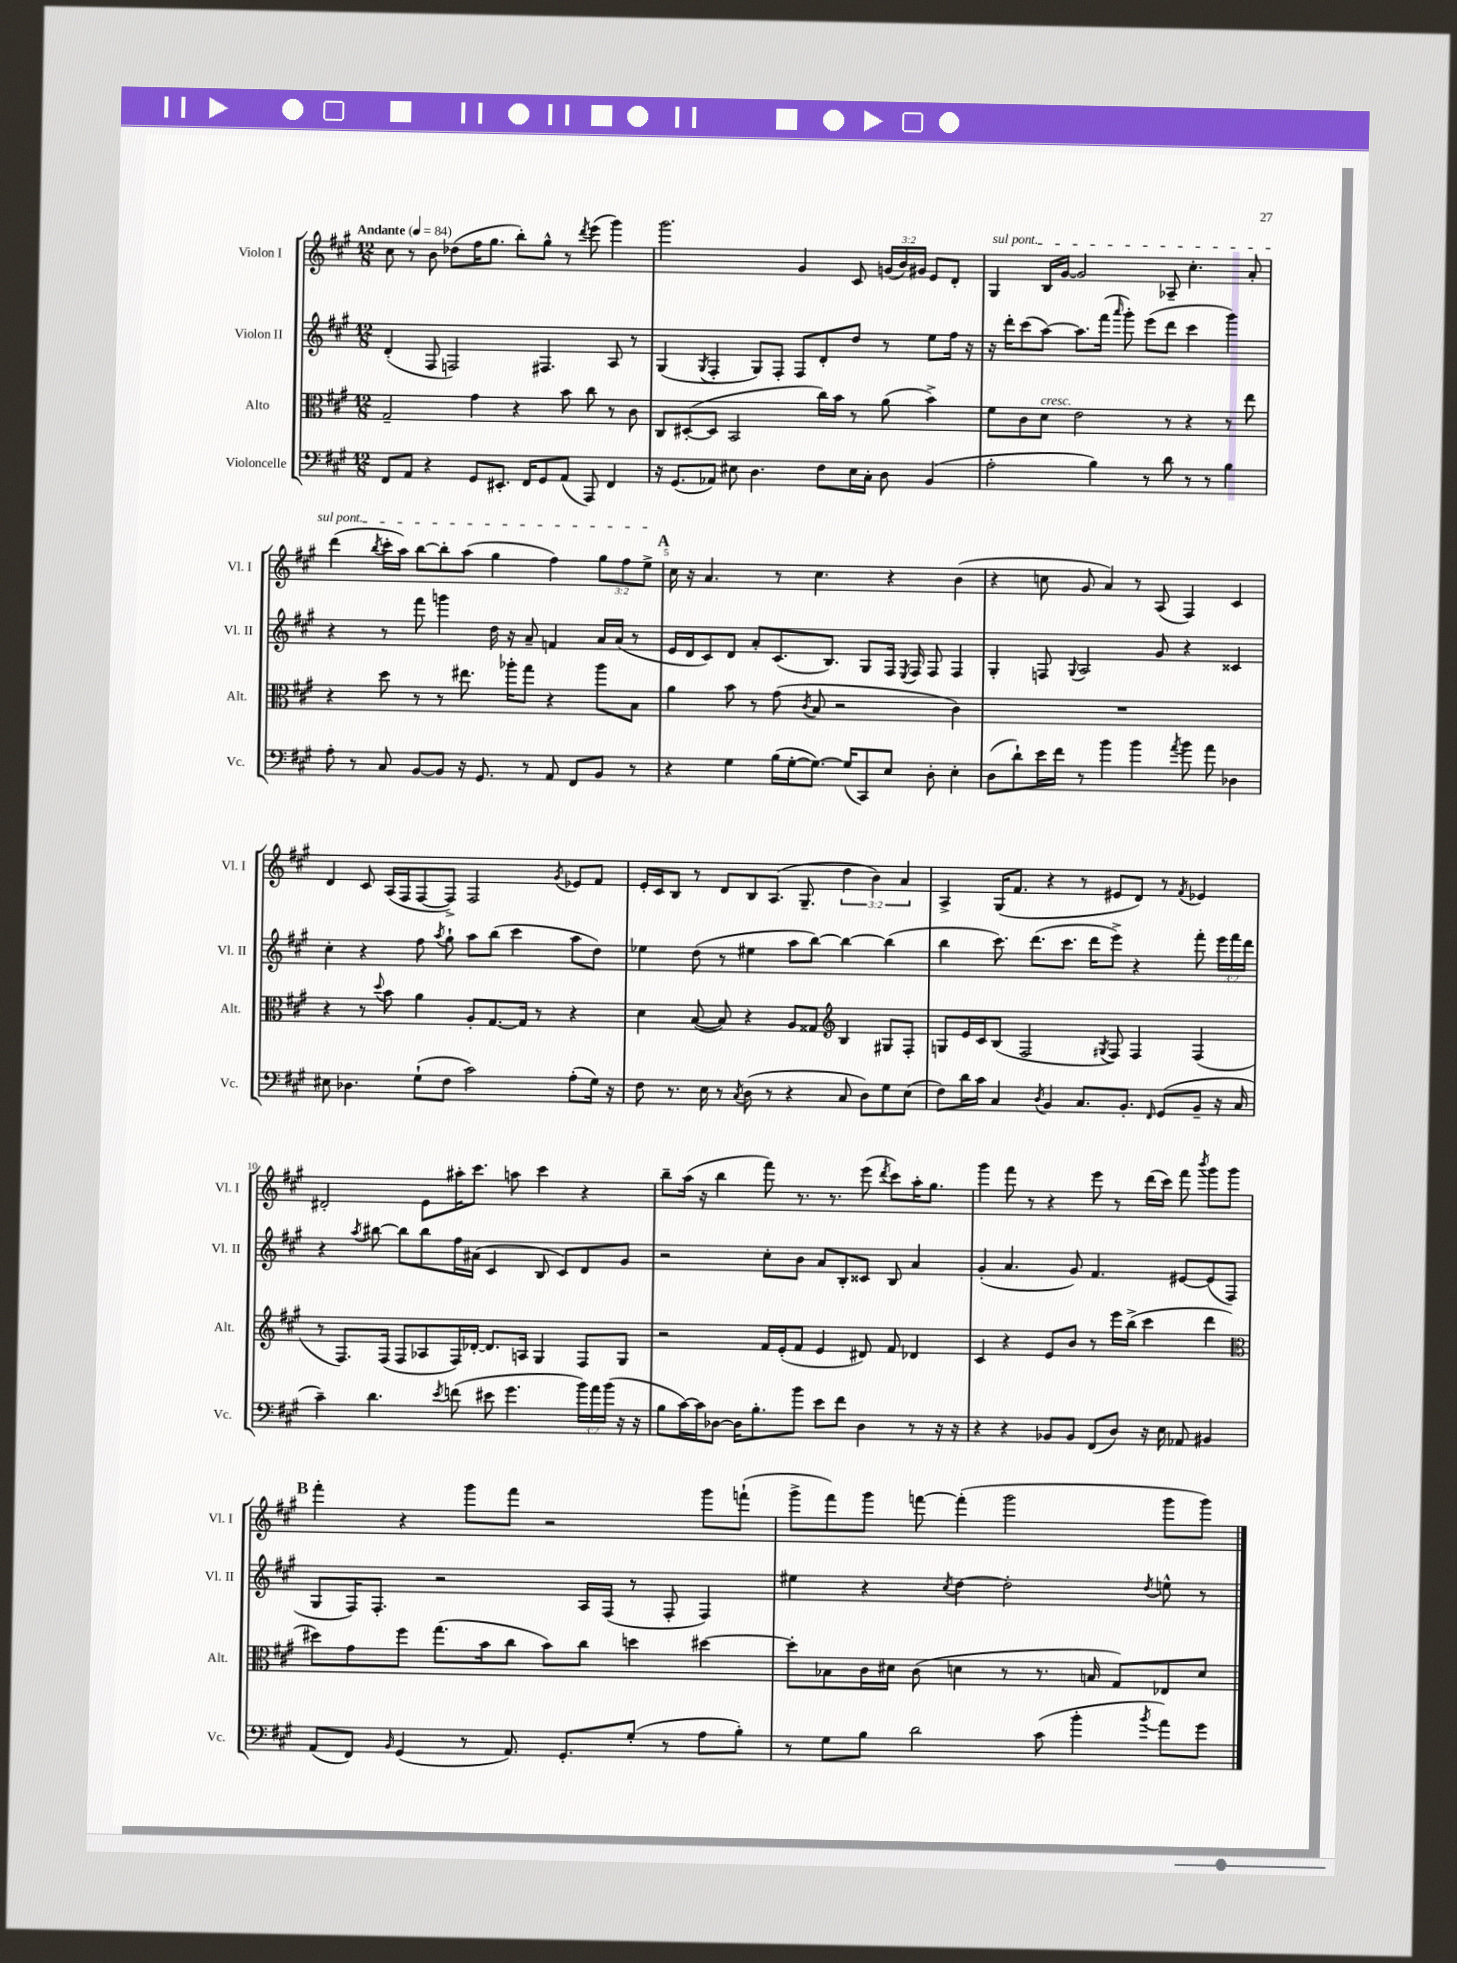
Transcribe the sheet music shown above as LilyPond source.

<<
\new StaffGroup <<
\new Staff = "s0" \with { instrumentName = "Violon I" shortInstrumentName = "Vl. I" } {
    \clef treble \key a \major \numericTimeSignature \time 12/8 \override Staff.TupletNumber.text = #tuplet-number::calc-fraction-text \tempo "Andante" 4 = 84
    \autoBeamOff cis''8 r8 b'8 des''8[( fis''16 gis''8.] b''8[-.) gis''8]-^ r8 \acciaccatura { d'''8 } e'''8( gis'''4) |
    gis'''2. gis'4 cis'8 \tuplet 3/2 { g'16[( b'16) gis'16] } e'8[ d'8]-. |
    \once \override TextSpanner.bound-details.left.text = \markup { \italic "sul pont." } gis4\startTextSpan b16[ gis'16]~ gis'2 aes8-- cis''4.-. a'8-. |
    d'''4( \acciaccatura { b''8 } cis'''16[-. a''16]) b''8[~ b''8-. a''8]( gis''4 fis''4) \tuplet 3/2 { gis''8[ fis''8 e''8]->\stopTextSpan } |
    \mark \markup { \bold "A" } cis''16 r16 a'4. r8 cis''4. r4 b'4( |
    r4 c''8 gis'8 a'4) r8 a8( fis4) cis'4 |
    d'4 cis'8 a16[( fis16 fis8~ fis8]->) fis2 \acciaccatura { gis'8 } ees'8[ fis'8] |
    e'16[-. cis'16 b8] r8 d'8[ b8 a8.]( gis8.-- \tuplet 3/2 { d''4 b'4) a'4 } |
    a4-> gis16[( fis'8.] r4 r8 eis'8[ d'8]) r8 \acciaccatura { fis'8 } ees'4 |
    dis'2-. e'8[ ais''16-. cis'''8.] a''8 cis'''4 r4 |
    b''8[-- a''16]( r16 b''4 fis'''8) r8. r8. e'''8( \acciaccatura { d'''8 } cis'''8[) a''16-. gis''8.] |
    gis'''4 fis'''8 r8 r4 e'''8 r8 d'''16[( cis'''16]) fis'''8 \acciaccatura { b'''8 } gis'''8[ gis'''8] |
    \mark \markup { \bold "B" } fis'''4-. r4 gis'''8[ fis'''8] r2 gis'''8[ f'''8]-!( |
    gis'''8[-> fis'''8) gis'''8] f'''8~ f'''4-.( gis'''2 gis'''8[ gis'''8]) \bar "|." |
}
\new Staff = "s1" \with { instrumentName = "Violon II" shortInstrumentName = "Vl. II" } {
    \clef treble \key a \major \numericTimeSignature \time 12/8 \override Staff.TupletNumber.text = #tuplet-number::calc-fraction-text
    \autoBeamOff d'4-.( fis8 f2) fis4. a8 r8 |
    gis4( \acciaccatura { gis8 } fis4-. gis8[) fis8]-. fis8[ d'8-. d''8] r8 e''8[ fis''16] r16 |
    r16 d'''16[-. cis'''8( a''8]~) a''8.[ fis'''16]( \grace { a'''16 } gis'''8-.) e'''8[( d'''8] cis'''4 gis'''4) |
    r4 r8 fis'''8 g'''4 d''16 r16 a'8-- f'4 a'16[ a'16]( r8 |
    \mark \markup { \bold "A" } e'16[ d'16 cis'8) d'8] a'8[-. cis'8.( b8.]) gis8[ fis16] \acciaccatura { e8 } fis16 fis8 fis4 |
    gis4-. f8 \appoggiatura { gis8 } a2 gis'8 r4 cisis'4 |
    cis''4-. r4 fis''8 \acciaccatura { a''8 } gis''8-! a''8[ b''8]( cis'''4 a''8[ d''8]) |
    ees''4 d''8( r8 eis''4 a''8[ b''8]~) b''4~ b''4( |
    b''4 cis'''8.) d'''8.[( cis'''8.] d'''16[ e'''8]->) r4 fis'''8-. \tuplet 3/2 { e'''16[ fis'''16 d'''16] } |
    r4 \acciaccatura { a''8 } bis''8~ bis''8[ bis''8 fis''16 ais'16]( cis'4 b8 cis'8[) d'8 gis'8] |
    r2 cis''8[-. b'8] a'8[ b8-. cisis'8] b8 a'4 |
    gis'4-.( a'4. gis'8) fis'4. eis'8[~ eis'8( fis8] |
    \mark \markup { \bold "B" } gis8[ fis16) fis8.]-. r2 a16[ fis16]( r8 fis8-. fis4) |
    eis''4 r4 \acciaccatura { cis''8 } d''4~ d''2-. \acciaccatura { d''8 } e''8-^ r8 \bar "|." |
}
\new Staff = "s2" \with { instrumentName = "Alto" shortInstrumentName = "Alt." } {
    \clef alto \key a \major \numericTimeSignature \time 12/8
    \autoBeamOff gis2-- gis'4 r4 b'8 cis''8 r8 cis'8 |
    cis8[ dis8~-.( dis8] b,2 cis''16[) b'16] r8 a'8( b'4->) |
    fis'8[ cis'8 d'8]^\markup { \italic "cresc." } e'2 r8 r4 r8 e''8 |
    r4 d''8 r8 r8 eis''8. aes''16[-. gis''8] r4 aes''8[ b8] |
    \mark \markup { \bold "A" } a'4 b'8 r8 gis'8( \acciaccatura { cis'8 } b8 r2 cis'4) |
    R1. |
    r4 r8 \appoggiatura { d''8 } b'8 a'4 a8[-. gis8.~ gis16] r8 r4 |
    d'4 b8~( b8) r4 a8[ gisis8] \clef treble b4 gis8[ fis8]-. |
    g8[ e'16 cis'16 b8]( fis2 \acciaccatura { gis8 } fis8) fis4 fis4( |
    r8 fis8.[) fis16]( fis8[ aes8 fis16) des'16]~-. des'8.[ a16] gis4 fis8[ gis8] |
    r2 fis'16[ e'16-.( fis'8] e'4 dis'8) fis'8 des'4 |
    cis'4 r4 e'8[ b'8] r8 e'''16[ b''16]->( cis'''4 d'''4 |
    \mark \markup { \bold "B" } \clef alto dis''8[) gis'8 fis''8] gis''8.[( b'16 cis''8] b'8[) cis''8] d''4 dis''4~ |
    dis''8[-. bes8 cis'16 dis'16] cis'8( d'4 r8 r8. b16 gis8[) ees8 d'8] \bar "|." |
}
\new Staff = "s3" \with { instrumentName = "Violoncelle" shortInstrumentName = "Vc." } {
    \clef bass \key a \major \numericTimeSignature \time 12/8 \override Staff.TupletNumber.text = #tuplet-number::calc-fraction-text
    \autoBeamOff fis,8[ a,8] r4 gis,8[ eis,8.]-. fis,16[ gis,8 a,8]( a,,8) fis,4 |
    r16 gis,8.[( aes,8]) eis8 d4. fis8[ eis16 cis16]-. d8 b,4( |
    a2-. b4) r8 d'8 r8 r8 b4 |
    a8-. r8 cis8 b,8[~ b,8] r16 gis,8. r8 a,8 fis,8[ b,8] r8 |
    \mark \markup { \bold "A" } r4 gis4 b16[( gis16~-. gis8.]~) gis16[( cis,8) e8] d8-. e4-. |
    d8[( d'8-!) e'16 fis'16] r8 b'4 b'4 \acciaccatura { a'8 } b'8 a'8 des4 |
    eis8 des4. gis8[-!( fis8] cis'2) a8[-.( gis16]) r16 |
    fis8 r8. e16 r8 \acciaccatura { cis8 } d8( r8 r4 cis8 d8[) gis8 e8]( |
    fis8[) d'16 cis'16] cis4 \acciaccatura { d8 } b,4 cis8.[ b,8.]-. \grace { fis,16 } gis,8[( b,8]-- r16 cis16 |
    cis'4--) d'4. \acciaccatura { e'8 } f'8( eis'8 gis'4. \tuplet 3/2 { b'16[) a'16 b'16]( } r16 r16 |
    b8[ cis'16~) cis'16 des8]~ des16[ b8.-. b'8] e'8[ fis'8] des4 r8 r16 r16 |
    r4 r4 bes,8[ bes,8] fis,8[( d8]) r16 e16 aes,8 bis,4 |
    \mark \markup { \bold "B" } a,8[( fis,8]) \grace { b,16 } gis,4( r8 a,8.) gis,8.[-. gis8]-.( r8 a8[ b8]-.) |
    r8 gis8[ b8] d'2 cis'8( b'4-. \acciaccatura { b'8 } a'8[) gis'8] \bar "|." |
}
>>
>>
\layout { \context { \Score \override BarNumber.break-visibility = ##(#f #t #t) barNumberVisibility = #(every-nth-bar-number-visible 5) } }
